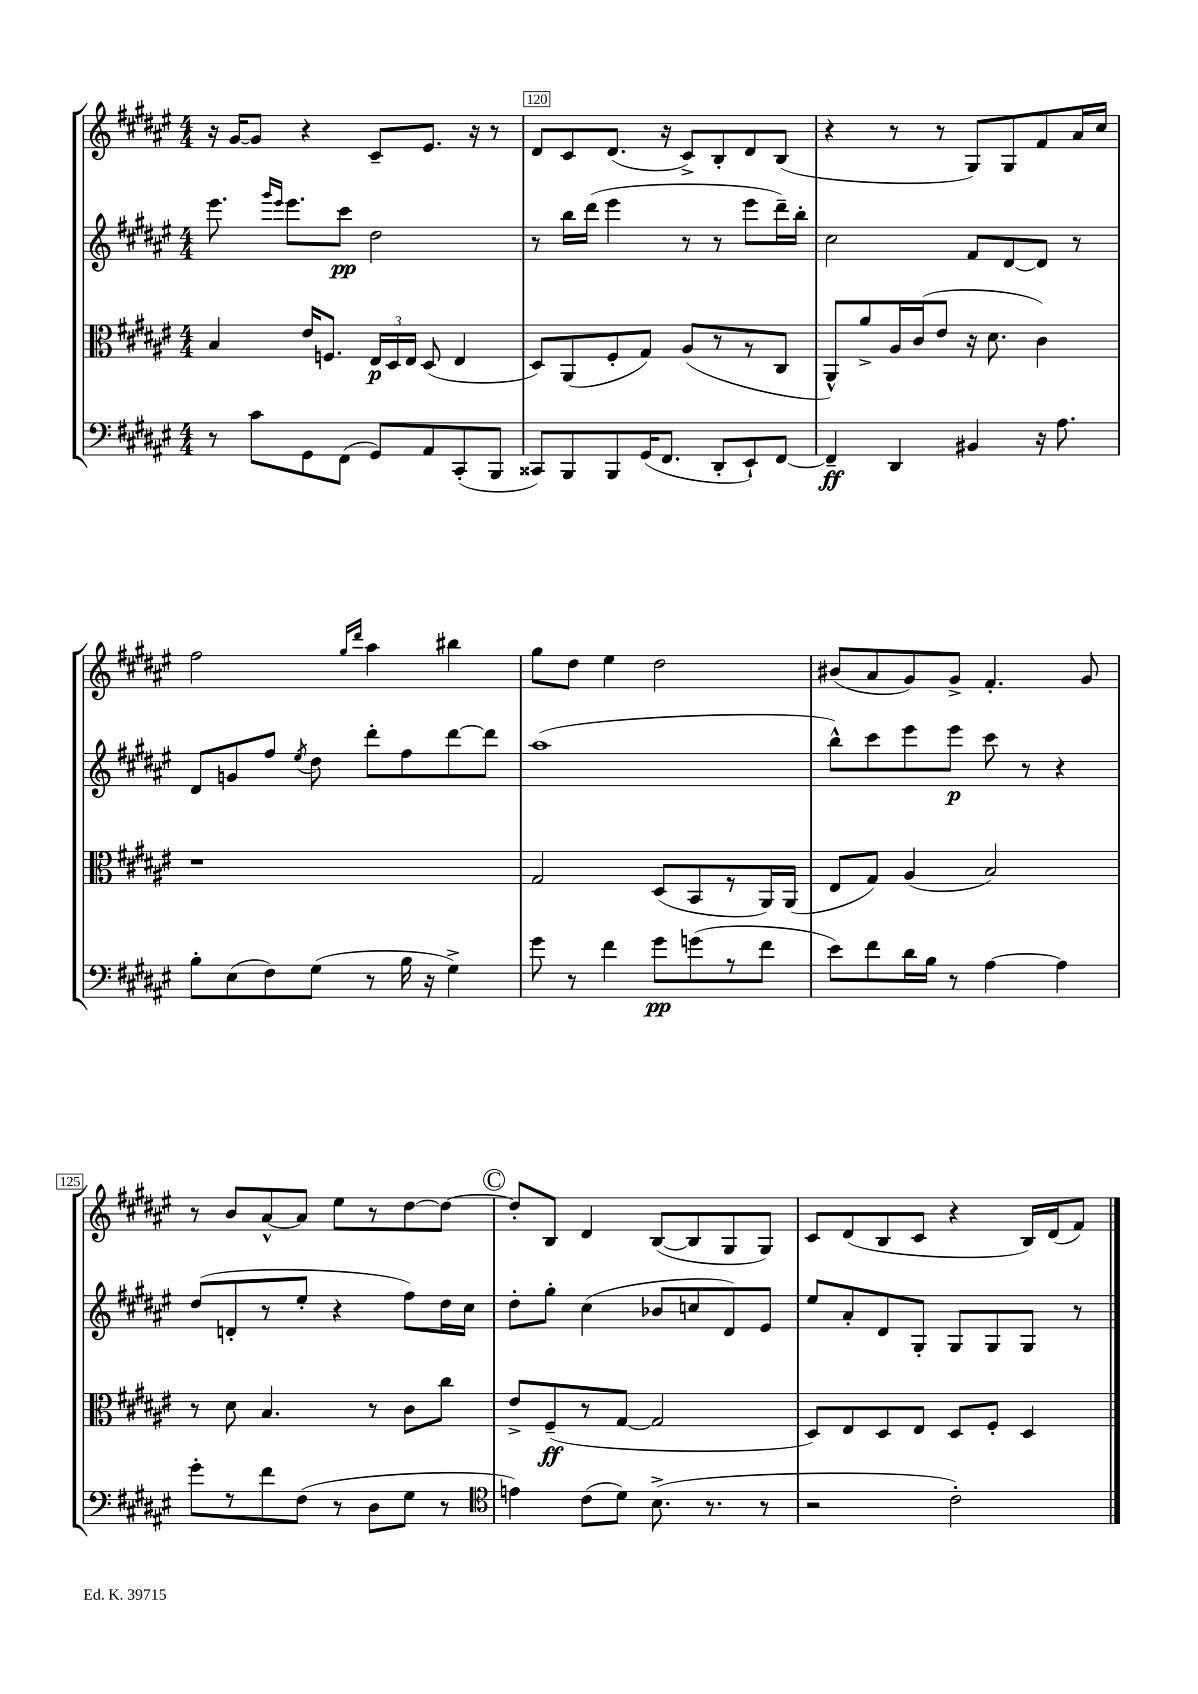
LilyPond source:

<<
\new StaffGroup <<
\new Staff = "s0" {
    \clef treble \key fis \major \numericTimeSignature \time 4/4
    \autoBeamOff r16 gis'16[~ gis'8] r4 cis'8[-- eis'8.] r16 r8 |
    dis'8[ cis'8 dis'8.]( r16 cis'8[->) b8-. dis'8 b8]( |
    r4 r8 r8 gis8[) gis8 fis'8 ais'16 cis''16] |
    fis''2 \grace { gis''16[ dis'''16] } ais''4 bis''4 |
    gis''8[ dis''8] eis''4 dis''2 |
    bis'8[( ais'8 gis'8) gis'8]-> fis'4.-. gis'8 |
    r8 b'8[ ais'8~-^ ais'8] eis''8[ r8 dis''8~ dis''8]~ |
    \mark \markup { \circle "C" } dis''8[-. b8] dis'4 b8[~( b8 gis8 gis8]) |
    cis'8[ dis'8( b8 cis'8] r4 b16[) dis'16( fis'8]) \bar "|." |
}
\new Staff = "s1" {
    \clef treble \key fis \major \numericTimeSignature \time 4/4
    \autoBeamOff eis'''8. \grace { gis'''16[ eis'''16] } eis'''8.[ cis'''8]\pp dis''2 |
    r8 b''16[ dis'''16]( eis'''4 r8 r8 eis'''8[ dis'''16--) b''16]-. |
    cis''2 fis'8[ dis'8~ dis'8] r8 |
    dis'8[ g'8 fis''8] \acciaccatura { eis''8 } dis''8 dis'''8[-. fis''8 dis'''8~ dis'''8] |
    ais''1( |
    b''8[-^) cis'''8 eis'''8 eis'''8]\p cis'''8 r8 r4 |
    dis''8[( d'8-. r8 eis''8]-. r4 fis''8[) dis''16 cis''16] |
    \mark \markup { \circle "C" } dis''8[-. gis''8]-. cis''4( bes'8[ c''8 dis'8) eis'8] |
    eis''8[ ais'8-. dis'8 gis8]-. gis8[ gis8 gis8] r8 \bar "|." |
}
\new Staff = "s2" {
    \clef alto \key fis \major \numericTimeSignature \time 4/4
    \autoBeamOff b4 eis'16[ f8.] \tuplet 3/2 { eis16[\p dis16 eis16] } dis8( eis4 |
    dis8[) ais,8( fis8-. gis8]) ais8[( r8 r8 cis8] |
    ais,8[-^) ais'8-> ais16 cis'16( eis'8] r16 dis'8. cis'4) |
    r1 |
    gis2 dis8[( b,8 r8 ais,16) ais,16]( |
    eis8[ gis8]) ais4( b2) |
    r8 dis'8 b4. r8 cis'8[ cis''8] |
    \mark \markup { \circle "C" } eis'8[-> fis8--\ff( r8 gis8]~ gis2 |
    dis8[) eis8 dis8 eis8] dis8[ fis8]-. dis4 \bar "|." |
}
\new Staff = "s3" {
    \clef bass \key fis \major \numericTimeSignature \time 4/4
    \autoBeamOff r8 cis'8[ gis,8 fis,8]( gis,8[) ais,8 cis,8-.( b,,8] |
    cisis,8[) b,,8 b,,8 gis,16( fis,8.] dis,8[-. eis,8-!) fis,8]~ |
    fis,4--\ff dis,4 bis,4 r16 ais8. |
    b8[-. eis8( fis8) gis8]( r8 b16 r16 gis4->) |
    gis'8 r8 fis'4 gis'8[\pp g'8( r8 fis'8] |
    eis'8[) fis'8 dis'16 b16] r8 ais4~ ais4 |
    gis'8[-. r8 fis'8 fis8]( r8 dis8[ gis8] r8 |
    \mark \markup { \circle "C" } \clef tenor e'4) cis'8[( dis'8]) b8.->( r8. r8 |
    r2 cis'2-.) \bar "|." |
}
>>
>>
\layout { \context { \Score currentBarNumber = #119 \override BarNumber.break-visibility = ##(#f #t #t) barNumberVisibility = #(every-nth-bar-number-visible 5) \override BarNumber.stencil = #(make-stencil-boxer 0.1 0.3 ly:text-interface::print) } }
